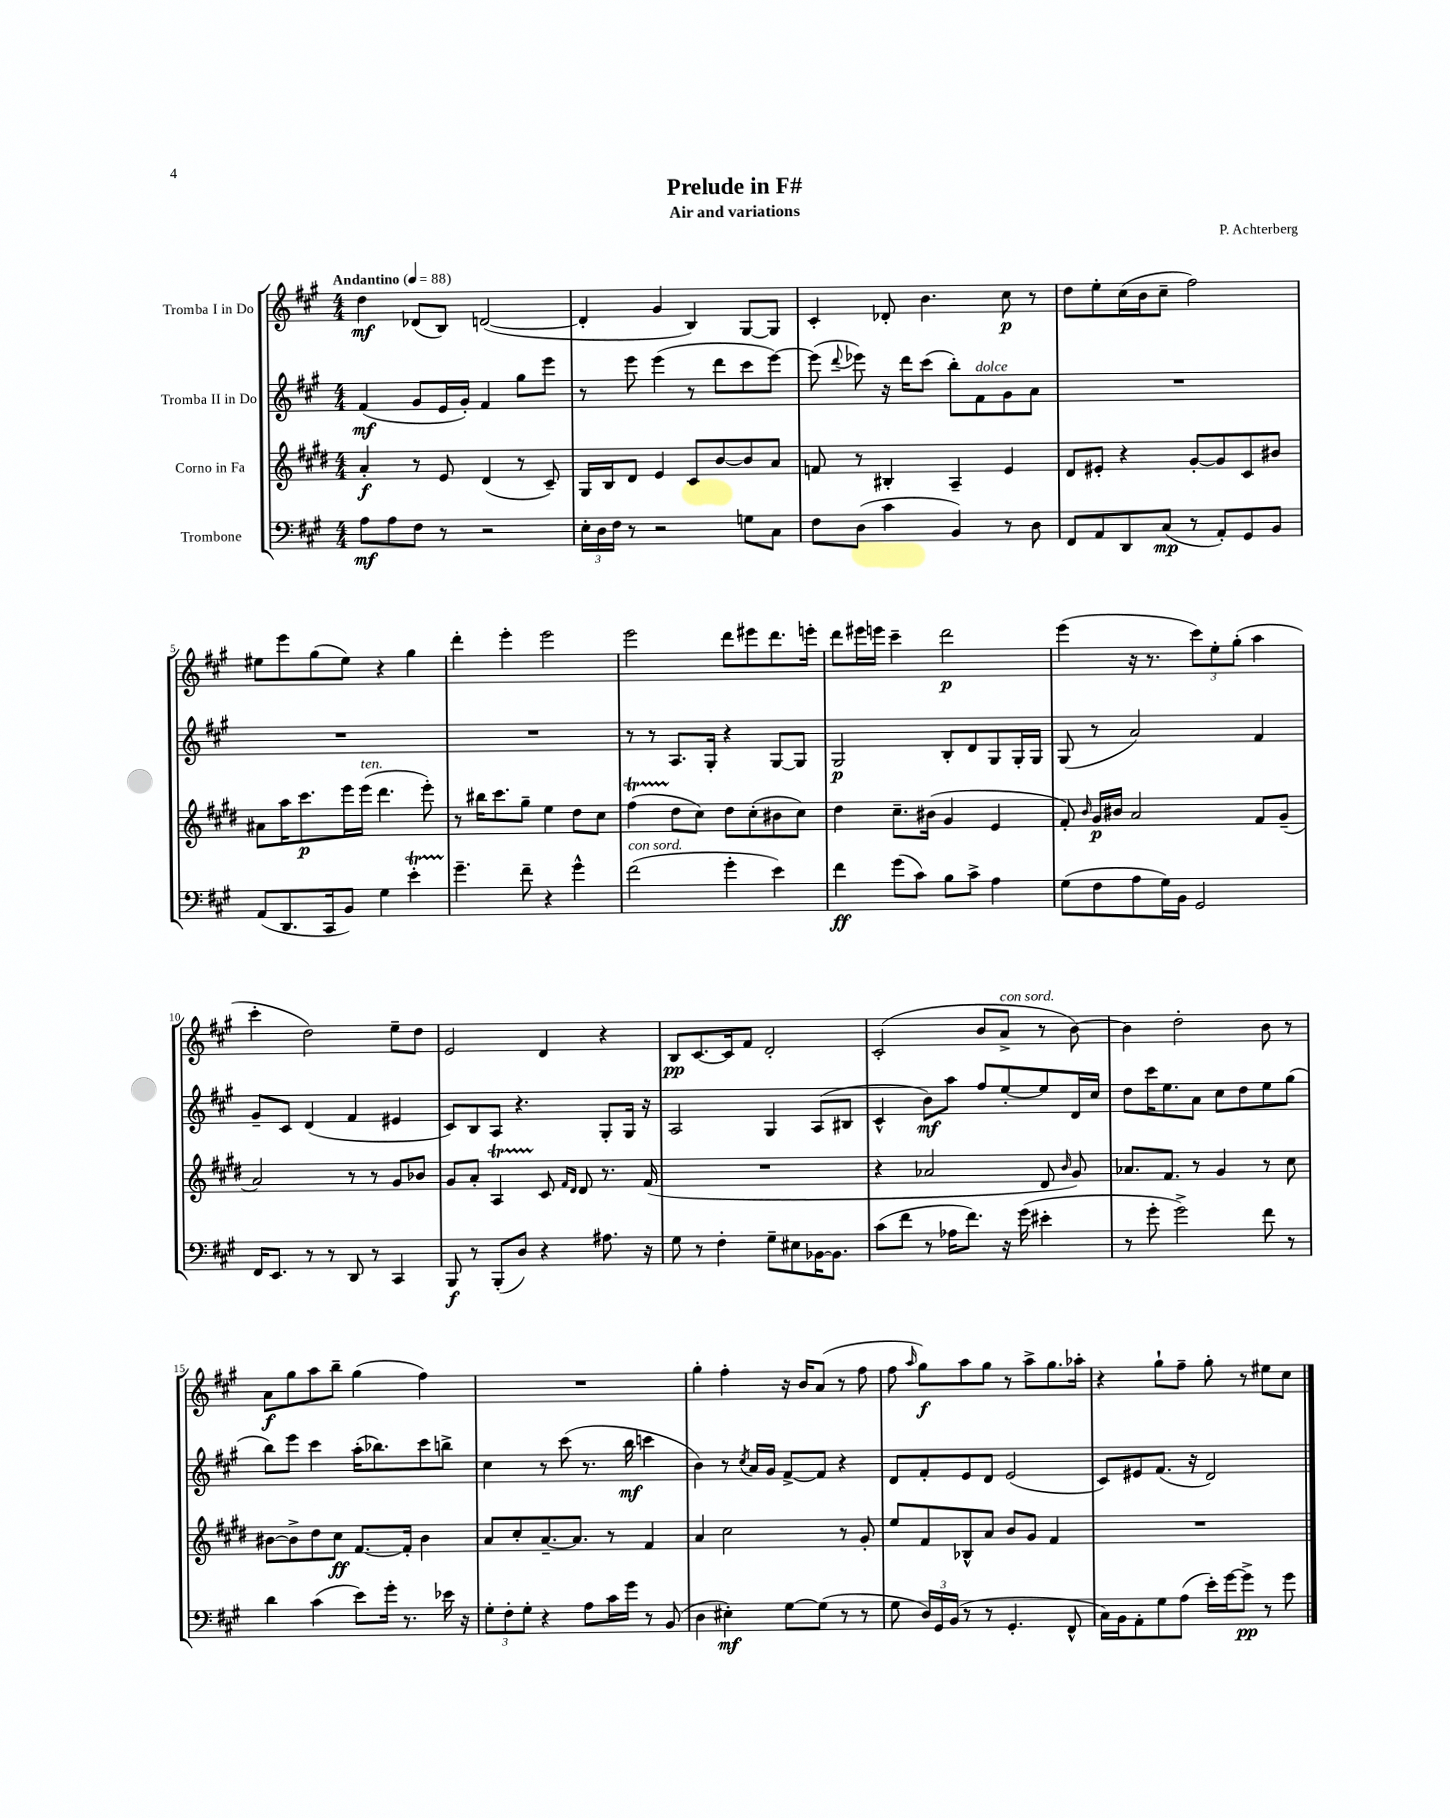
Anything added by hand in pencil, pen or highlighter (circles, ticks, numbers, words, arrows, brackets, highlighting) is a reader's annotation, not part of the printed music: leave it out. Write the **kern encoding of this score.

**kern	**kern	**kern	**kern
*staff4	*staff3	*staff2	*staff1
*clefF4	*clefG2	*clefG2	*clefG2
*k[f#c#g#]	*k[f#c#g#d#]	*k[f#c#g#]	*k[f#c#g#]
*M4/4	*M4/4	*M4/4	*M4/4
*MM88	*MM88	*MM88	*MM88
8A\L	4a'/	(4f#/	4dd\
8A\	.	.	.
8F#\J	8r	8g#/L	(8d-/L
8r	8e/	16e/L	8B/J)
.	.	16g#'/JJ)	.
2r	(4d#/	4f#/	([2d/
.	8r	8gg#\L	.
.	8c#~/)	8eee\J	.
=	=	=	=
24E'\LL	16G#/LL	8r	4d'/]
24D\	.	.	.
.	16B/J	.	.
24F#\JJ	.	.	.
8r	8d#/J	8eee\	.
2r	4e/	(4eee\	4g#/
.	8c#/L	8r	4B/)
.	[8b/	8ddd\L	.
8G\L	8b/]	8ccc#\	[8G#/L
8C#\J	8a/J	[8eee\J)	8G#/]J
=	=	=	=
8F#\L	8f/	(8eee\]	4c#'/
.	.	8qqddd/	.
(8D\J	8r	8eee-\)	.
4c#\	4B#'/	16r	8d-'/
.	.	16ddd\LK	.
.	.	(8ccc#\J	4.b\
4BB/)	4A~/	8bb'\L)	.
.	.	8f#\	.
8r	4e/	8g#\	8cc#\
8D\	.	8a\J	8r
=	=	=	=
8FF#/L	8d#/L	1r	8dd\L
8AA/	8e#'/J	.	8ee'\
8DD/	4r	.	(16cc#\L
.	.	.	16b\J
(8C#/J	.	.	8cc#~\J
8r	[8g#'/L	.	2ff#\)
8AA'/L)	8g#/]	.	.
8GG#/	8c#/	.	.
8BB/J	8b#/J	.	.
=	=	=	=
(8AA/L	8a#\L	1r	8ee#\L
8.DD/	16aa\K	.	8eee\
.	8.ccc#\	.	.
.	.	.	(8gg#\
16CC#/k	.	.	.
8BB/J)	16eee\L	.	8ee#\J)
.	(16eee\JJ	.	.
4G#\	4.ddd#\	.	4r
4e'\	.	.	4gg#\
.	8eee'\)	.	.
=	=	=	=
4.g#~\	8r	1r	4ddd'\
.	16bb#\LK	.	.
.	8.ccc#\	.	.
.	.	.	4eee'\
8f#~\	8gg#~\J	.	.
4r	4ee\	.	2eee\
4g#^^\	8dd#\L	.	.
.	8cc#\J	.	.
=	=	=	=
(2f#\	(4ff#\	8r	2eee\
.	.	8r	.
.	8dd#\L	8.A/L	.
.	8cc#\J)	.	.
.	.	16G#'/Jk	.
4g#'\	8dd#\L	4r	8ddd\L
.	(8cc#'\	.	8eee#\
4e\)	8b#\	[8G#/L	8.ddd\
.	8cc#\J)	8G#/]J	.
.	.	.	16eee'\Jk
=	=	=	=
4f#\	4dd#\	2G#/	8ddd\L
.	.	.	16eee#\L
.	.	.	16eee\JJ
(8g#\L	8.cc#~\L	.	4ccc#~\
8c#\J)	.	.	.
.	(16b#\Jk	.	.
8B\L	4g#/	8B'/L	2ddd\
8c#^\J	.	8d/	.
4A\	4e/	8G#/	.
.	.	16G#'/L	.
.	.	16G#/JJ	.
=	=	=	=
(8G#\L	8f#'/)	(8G#/	(4eee\
.	16qqb/	.	.
8F#\	16g#/LL	8r	.
.	16b#/JJ	.	.
8A\	2a/	2a/)	16r
.	.	.	8.r
16G#\L)	.	.	.
16BB\JJ	.	.	.
2GG#/	.	.	12ccc#\L)
.	.	.	12ee'\
.	.	.	(12gg#'\J
.	8f#/L	4f#/	4aa\
.	(8g#~/J	.	.
=	=	=	=
16FF#/LK	2a/)	8g#~/L	4ccc#'\
8.EE/J	.	.	.
.	.	8c#/J	.
8r	.	(4d/	2dd\)
8r	.	.	.
8DD/	8r	4f#/	.
8r	8r	.	.
4CC#/	8g#/L	4e#/	8ee~\L
.	8b-/J	.	8dd\J
=	=	=	=
8BBB/	8g#/L	8c#/L)	2e/
8r	8a'/J	8B/	.
(8BBB'/L	4A/	8A/J	.
8D/J)	.	4.r	.
4r	8c#/	.	4d/
.	16qqf#/LL	.	.
.	16qqd#/JJ	.	.
.	8d#/	.	.
8.A#\	8.r	8G#'/L	4r
.	.	16G#/Jk	.
16r	(16f#/	16r	.
=	=	=	=
8G#\	1r	2A/	8B/L
8r	.	.	[8.c#/
4F#'\	.	.	.
.	.	.	16c#/]k
.	.	.	8f#/J
8G#~\L	.	4G#/	2d'/
8E#\	.	.	.
[16BB-\K	.	(8A/L	.
8.BB-\]J	.	.	.
.	.	8B#/J	.
=	=	=	=
(8c#\L	4r	4c#^^/	(2c#'/
8f#\J	.	.	.
8r	2a-/	8b\L)	.
16A-\LK	.	8aa\J	.
8.f#\J)	.	.	.
.	.	8ff#/L	8b/L
16r	.	[8ee'/	8a^/J
(16g#\	.	.	.
4e#'\	8d#/	8ee/]	8r
.	16qqb/	.	.
.	8g#/)	16d/L	[8b\)
.	.	16cc#/JJ	.
=	=	=	=
8r	8.a-/L	8dd\L	4b\]
8g#'\	.	16ccc#\K	.
.	8.f#/J	8.ee\	.
2g#^\)	.	.	2dd'\
.	8r	8a\J	.
.	4g#/	8cc#\L	.
.	.	8dd\	.
8f#\	8r	8ee\	8b\
8r	8cc#\	(8gg#\J	8r
=	=	=	=
4d\	[8b#\L	8bb\L)	8a\L
.	8b#^\]	8eee\J	8gg#\
(4c#\	8dd#\	4ccc#\	8aa\
.	8cc#\J	.	8bb~\J
8e\L)	[8.f#/L	(16aa'\LK	(4gg#\
.	.	8.bb-\)	.
16g#'\Jk	.	.	.
8.r	16f#'/]Jk	.	.
.	4b#\	8ccc#\	4ff#\)
16e-\	.	8bb^\J	.
16r	.	.	.
=	=	=	=
12G#'\L	8a/L	4cc#\	1r
12F#'\	.	.	.
.	8cc#'/	.	.
12G#'\J	.	.	.
4r	[8.a~/	8r	.
.	.	(8ccc#\	.
.	8.a/]J	.	.
8A\L	.	8.r	.
16c#\L	8r	.	.
16g#\JJ	.	16bb\	.
8r	4f#/	4ccc\	.
(8BB/	.	.	.
=	=	=	=
4D\	4a/	4b\)	4gg#'\
4E#'\)	2cc#\	8r	4ff#'\
.	.	8qcc#/	.
.	.	16a/LL	.
.	.	16g#/JJ	.
[8G#\L	.	[8f#^/L	16r
.	.	.	16b/LK
(8G#\]J	.	8f#/]J	(8a/J
8r	8r	4r	8r
8r	8g#'/	.	8ff#\
=	=	=	=
8G#\	8ee/L	8d/L	8ff#\
.	.	.	16qqaa/
24D/LL)	8f#/	8f#'/	8gg#\L)
24GG#/	.	.	.
(24BB/JJ	.	.	.
8r	8B-^^/	8e/	8aa\
8r	8a/J	8d/J	8gg#\J
4.GG#'/	8b/L	(2e/	8r
.	8g#/J	.	8aa^\L
.	4f#/	.	8.gg#\
8FF#^^/	.	.	.
.	.	.	16aa-'\Jk
=	=	=	=
16C#\LL)	1r	8c#/L)	4r
16BB\J	.	.	.
8AA'\	.	8e#/	.
8G#\	.	(8.f#/J	8gg#`\L
(8A\J	.	.	8ff#~\J
.	.	16r	.
16e'\LL)	.	2d/)	8gg#'\
[16g#\J	.	.	.
8g#^\]J	.	.	8r
8r	.	.	8ee#\L
8g#\	.	.	8cc#\J
==	==	==	==
*-	*-	*-	*-
